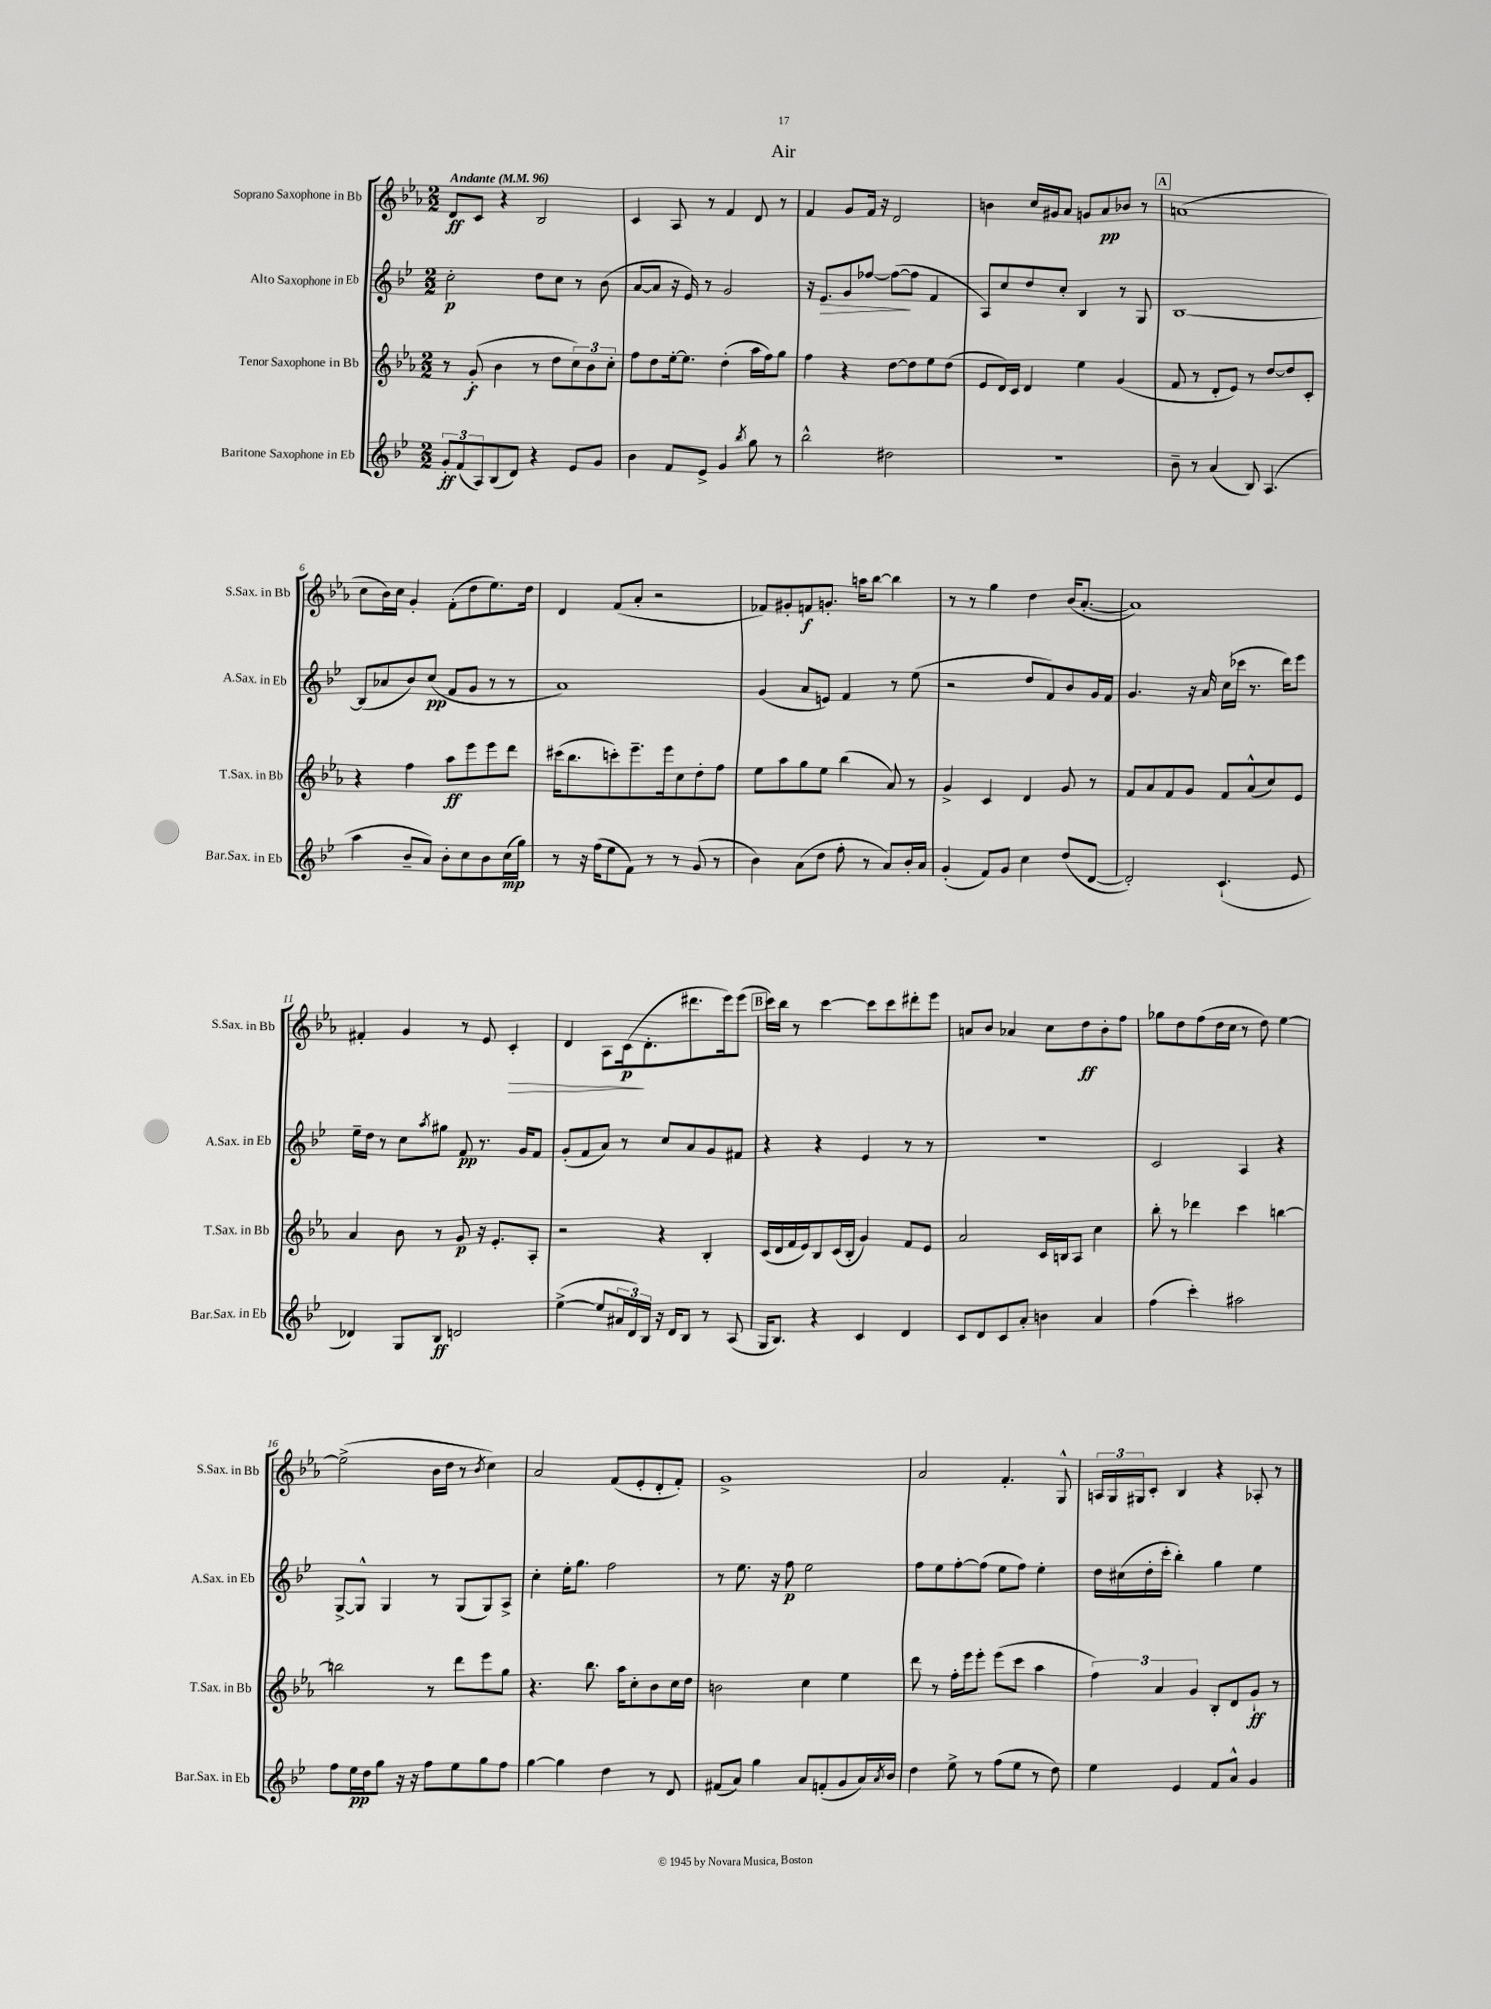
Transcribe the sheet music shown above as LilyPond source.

\header { title = "Air" }
<<
\new StaffGroup <<
\new Staff = "s0" \with { instrumentName = "Soprano Saxophone in Bb" shortInstrumentName = "S.Sax. in Bb" } {
    \clef treble \key ees \major \numericTimeSignature \time 2/2 \tempo "Andante" 4 = 96
    d'8\ff c'8 r4 bes2 |
    c'4 aes8 r8 f'4 d'8 r8 |
    f'4 g'8 f'16 r16 d'2 |
    b'4 c''16 gis'16 aes'8 g'8 aes'8\pp bes'8 r8 |
    \mark \markup { \box "A" } a'1( |
    c''8 bes'16) c''16 g'4-. f'8-.( d''8 ees''8.) d''16 |
    d'4 f'8( aes'8-. r2 |
    fes'8) gis'8-. f'8\f g'8.-. a''16 bes''8~ bes''4 |
    r8 r8 g''4 d''4 bes'16( aes'8.~-. |
    aes'1) |
    fis'4-. g'4 r8 ees'8 c'4-.\> |
    d'4 aes8 c'16\p\!( d'8.-. dis'''8. ees'''16) ees'''8( |
    \mark \markup { \box "B" } c'''16) bes''16 r8 c'''4~ c'''8 c'''8 dis'''8-. ees'''8 |
    a'8 bes'8 aes'4 c''8 d''8\ff bes'8-. f''8 |
    ges''8 d''8 f''8( d''16 c''16 r8 d''8) ees''4~ |
    ees''2->( bes'16 d''16 r8 \acciaccatura { bes'8 } c''4) |
    aes'2 f'8( ees'8-. d'8-. f'8-.) |
    g'1-> |
    aes'2 f'4.-. g8-^ |
    \tuplet 3/2 { a16 g16 gis16 } c'8-. bes4 r4 aes8-. r8 \bar "|." |
}
\new Staff = "s1" \with { instrumentName = "Alto Saxophone in Eb" shortInstrumentName = "A.Sax. in Eb" } {
    \clef treble \key bes \major \numericTimeSignature \time 2/2
    c''2-.\p d''8 c''8 r8 bes'8( |
    a'8~ a'8 r16 ees'16) r8 g'2 |
    r16 ees'8.\> g'8 fes''8~ fes''8~\!( fes''8 f'4 |
    a8) c''8 d''8 c''8-. bes4 r8 g8 |
    \mark \markup { \box "A" } bes1~ |
    bes8( aes'8 bes'8) c''8\pp( f'8 g'8 r8 r8 |
    a'1) |
    g'4( a'8 e'8) f'4 r8 ees''8( |
    r2 d''8 f'8) bes'8 g'16 f'16 |
    g'4. r16 a'16 c''16( ces'''16 r8. d'''16) ees'''8 |
    ees''16-- d''16 r8 c''8 \acciaccatura { a''8 } gis''8 f'8\pp r8. g'16 f'8 |
    g'8-.( f'8 a'8) r8 c''8 a'8 g'8 fis'8 |
    \mark \markup { \box "B" } r4 r4 ees'4 r8 r8 |
    R1 |
    c'2 a4 r4 |
    g8~-> g8-^ g4 r8 g8( g8) a8-> |
    c''4-. ees''16-. g''8. f''2 |
    r8 ees''8. r16 f''8\p ees''2 |
    f''8 ees''8 f''8~-. f''8( ees''8 f''8) ees''4-. |
    d''16 cis''16( d''16-. c'''16-. bes''4-.) g''4 ees''4 \bar "|." |
}
\new Staff = "s2" \with { instrumentName = "Tenor Saxophone in Bb" shortInstrumentName = "T.Sax. in Bb" } {
    \clef treble \key ees \major \numericTimeSignature \time 2/2
    r8 g'8-.\f( bes'4 r8 d''8 \tuplet 3/2 { c''8) bes'8 c''8-. } |
    f''8 d''8 ees''16~-. ees''8. d''4-.( aes''16 f''16) g''8 |
    f''4 r4 d''8~ d''8 ees''8 d''8( |
    ees'8 d'16) c'16 d'4 ees''4 g'4( |
    \mark \markup { \box "A" } f'8 r8 d'8-. ees'8) r8 d''8~ d''8 c'8-. |
    r4 f''4 aes''8\ff ees'''8 ees'''8 d'''8 |
    cis'''16( bes''8. c'''8-.) ees'''8.-- ees'''16 c''8 d''8-. f''8 |
    ees''8 aes''8 g''8 ees''8 bes''4( aes'8) r8 |
    g'4-> c'4 d'4 g'8 r8 |
    f'8 aes'8 f'8 g'8 f'8 aes'8-^( c''8) ees'8 |
    aes'4 bes'8 r8 g'8\p r16 ees'8.-. aes8-. |
    r2 r4 bes4-. |
    \mark \markup { \box "B" } c'16( d'16 f'16 ees'16) bes8 c'16( bes16-. g'4) f'8 ees'8 |
    aes'2 c'16 b16 aes8 c''4 |
    bes''8-. r8 des'''4 c'''4 b''4~ |
    b''2 r8 d'''8 ees'''8 g''8 |
    r4. bes''8. aes''16 c''8-. bes'8 c''16 d''16 |
    b'2 c''4 ees''4 |
    d'''8 r8 f''16-. ees'''16 ees'''8-. ees'''8( c'''8 aes''4 |
    \tuplet 3/2 { f''4) aes'4 g'4 } bes8-. d'8 g'8-!\ff r8 \bar "|." |
}
\new Staff = "s3" \with { instrumentName = "Baritone Saxophone in Eb" shortInstrumentName = "Bar.Sax. in Eb" } {
    \clef treble \key bes \major \numericTimeSignature \time 2/2
    \tuplet 3/2 { g'8-.\ff f'8( a8) } bes8( d'8) r4 ees'8 g'8 |
    bes'4 f'8 ees'8-> g'4 \acciaccatura { bes''8 } g''8 r8 |
    bes''2-^ dis''2 |
    r1 |
    \mark \markup { \box "A" } bes'8-- r8 a'4( bes8) a4.( |
    a''4 bes'8-- a'8) bes'8-. c''8 bes'8 c''16\mp( g''16) |
    r8 r16 f''16( ees''8 f'8) r8 r8 g'8( r8 |
    bes'4) a'8( d''8 f''8-. r8 a'8) bes'16-. a'16 |
    g'4-.( f'8) g'8 c''4 d''8( d'8~ |
    d'2-.) c'4.-!( ees'8 |
    des'4) g8 bes8\ff d'2 |
    ees''4~->( ees''8 \tuplet 3/2 { ais'16 d'16) bes16 } r16 d'16 bes8 r8 a8( |
    \mark \markup { \box "B" } g16 bes8.) r4 c'4 d'4 |
    c'8 d'8 c'8 a'8-. b'4 a'4 |
    f''4( c'''4-.) ais''2 |
    f''8 ees''16\pp d''16 g''8 r16 r16 f''8 ees''8 g''8 f''8 |
    g''4~ g''4 d''4 r8 d'8 |
    fis'8( a'8) g''4 a'8 f'8-.( g'8 a'16) \acciaccatura { a'8 } bes'16 |
    d''4 ees''8-> r8 f''8( ees''8 r8 d''8) |
    ees''4 ees'4 f'8 a'8-^ g'4 \bar "|." |
}
>>
>>
